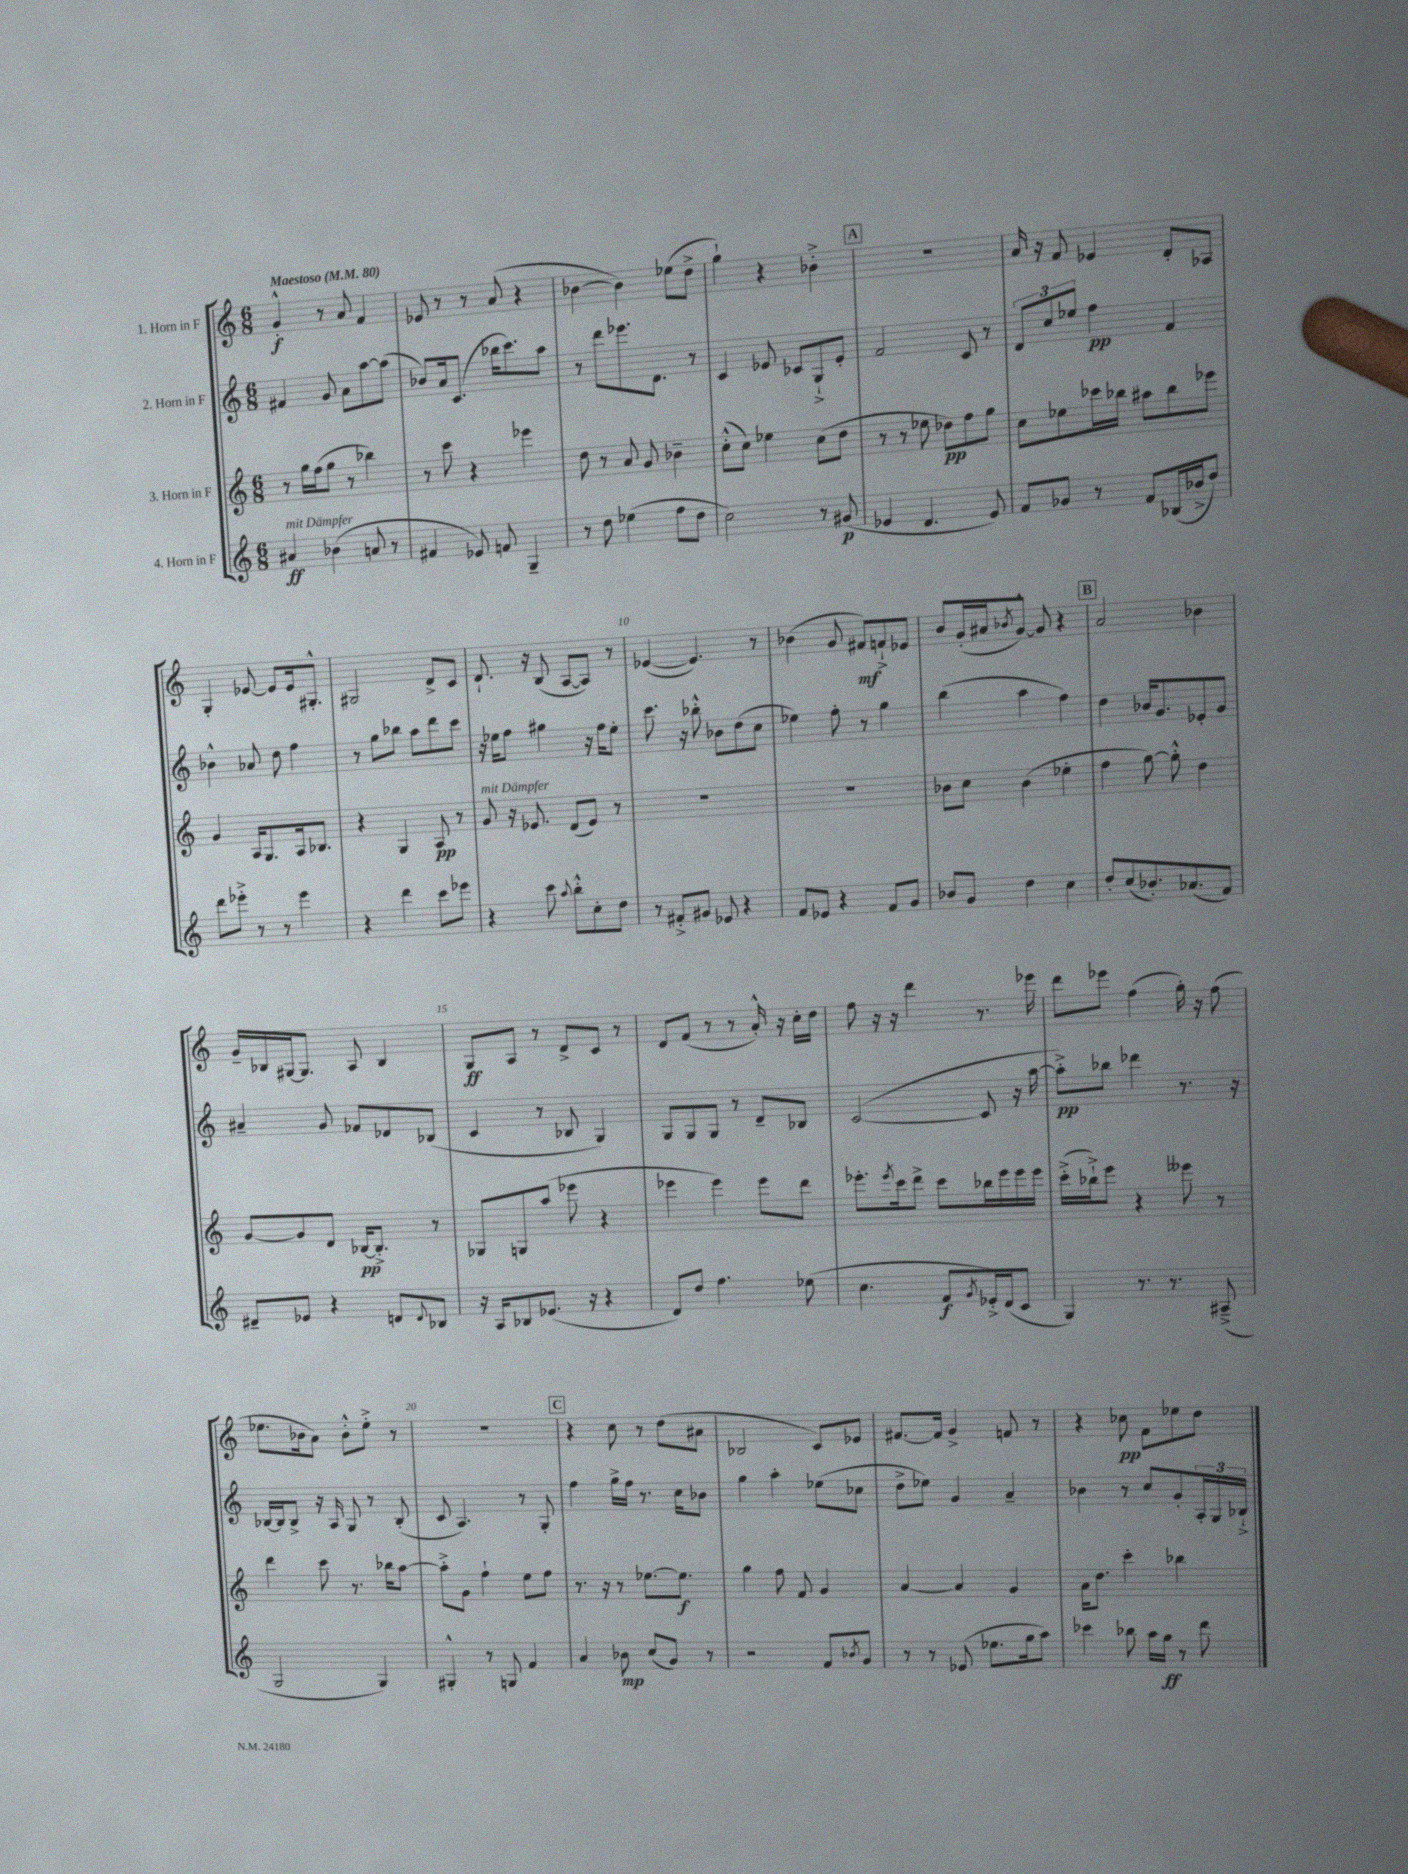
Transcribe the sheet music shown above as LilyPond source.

<<
\new StaffGroup <<
\new Staff = "s0" \with { instrumentName = "1. Horn in F" } {
    \clef treble \key c \major \numericTimeSignature \time 6/8 \tempo "Maestoso" 4 = 80
    g'4-.-^\f r8 a'8 f'4 |
    ees'8 r8 r8 a'8( r4 |
    bes'4~ bes'4) ees''8( d''8-> |
    g''4-!) r4 bes'4-.-> |
    \mark \markup { \box "A" } R2. |
    a'16 r16 f'8 ees'4 d'8-. aes8 |
    g4-. ees'8~ ees'8 ees'16 gis8.-.-^ |
    gis2 d'8-> c'8 |
    d'8.-! r16 b8( a8~ a8) r8 |
    ees'4~( ees'4.) r8 |
    bes'4( g'8 fis'8\mf) f'8-!-> ees'8 |
    b'8 g'16-.( ais'16 \acciaccatura { bes'8 } g'8~-^) g'8 r4 |
    \mark \markup { \box "B" } a'2 bes'4 |
    g'16-- bes16 gis16~ gis8. a8 bes4 |
    g8\ff a8 r8 d'8-> c'8 r8 |
    d'8 f'8( r8 r8 a'16-.-^) r16 c''16-. d''16 |
    f''8 r16 r16 d'''4 r8. ees'''16 |
    d'''8 ees'''8 f''4( g''16-.) r16 f''8( |
    ees''8. bes'16 a'8) bes'8-.-^ ees''8-.-> r8 |
    R2. |
    \mark \markup { \box "C" } r4 c''8 r8 d''8( ais'8 |
    bes2 c'8) ees'8 |
    fis'8.~ fis'16 g'4-> f'8 r8 |
    r4 ces''8\pp f'8 ees''8 d''8 \bar "|." |
}
\new Staff = "s1" \with { instrumentName = "2. Horn in F" } {
    \clef treble \key c \major \numericTimeSignature \time 6/8
    fis'4 g'8 a'8 a''8~ a''8( |
    bes'8) a'16 c'8.( bes''16 c'''8.) a''8 |
    r8 d'''8 ees'''8. d'8. r8 |
    c'4 ees'8 ces'8 g8-!-> ees'8-. |
    \mark \markup { \box "A" } f'2 c'8 r8 |
    \tuplet 3/2 { d'8 c''8 ees''8 } f''4\pp f'4 |
    bes'4-^ aes'8 d''8 f''4 |
    r8 g''8 bes''8 a''8 d'''8 c'''8 |
    r16 ees''16 f''8 gis''4 r16 f''16 ees''8-. |
    c'''8. r16 bes''8-.-^ bes'8 d''8( c''8 |
    ees''4) f''8-. r8 g''4 |
    b''4( a''4 f''4) |
    \mark \markup { \box "B" } d''4 bes'16 g'8. ees'8-. g'8 |
    ais'4-- g'8 fes'8 des'8 bes8( |
    c'4 r8 bes8 g4) |
    g8 g8 g8 r8 d'8-- bes8 |
    c'2~( c'8 r16 a''16~ |
    a''8-.->\pp) bes''8 des'''4 r8. r16 |
    bes16~ bes16 bes8-> r16 a16 g8 r8 bes8-.( |
    c'8 a4.) r8 g8-. |
    \mark \markup { \box "C" } f''4 g''16-> f''16 r8. c''16 bes'8 |
    g''4 a''4-. ees''8( ces''8 |
    d''8-> ees''8) g'4 a'4-- |
    bes'4 r8 c''8 g'8-. \tuplet 3/2 { a16-. g16 bes16-!-> } \bar "|." |
}
\new Staff = "s2" \with { instrumentName = "3. Horn in F" } {
    \clef treble \key c \major \numericTimeSignature \time 6/8
    r8 g''16 f''16( g''8 r8 bes''4) |
    r8 c'''8 r4 ees'''4 |
    d''8 r8 a'8 g'8 bes'4-- |
    c''8-.-^( c''8) ees''4 c''8( d''8 |
    \mark \markup { \box "A" } r8 r8 ees''8 des''8\pp) f''8 g''8 |
    c''8 ees''8 ces'''16 bes''16 ais''8 bes''8 ees'''8 |
    g'4 a16 g8. a16 bes8. |
    r4 g4 a8\pp r8 |
    g'8^\markup { \italic "mit Dämpfer" } r16 ees'8. d'8( ees'8) r8 |
    R2. |
    R2. |
    bes'8 c''8 bes'4( ees''4-. |
    \mark \markup { \box "B" } f''4 g''8~) g''8-.-^ d''4 |
    g'8~ g'8 d'8 bes16~\pp bes8.-.-> r8 |
    ges8 g8 a''8( ees'''8 r4 |
    ees'''4 ees'''4) ees'''8 d'''8 |
    ees'''8.-. \acciaccatura { ees'''8 } c'''16 d'''8-> c'''8 bes''16 ees'''16 ees'''16 ees'''16 |
    c'''16-.->( bes''16-!->) e'''8 r4 eeses'''8 r8 |
    d'''4 c'''8 r8. bes''16 a''8~ |
    a''8-.-> g'8 f''4-! e''8 f''8 |
    \mark \markup { \box "C" } r8. r16 r8 ees''8.~ ees''8.\f |
    g''4 f''8 f'8 g'4 |
    a'4~ a'4 g'4 |
    a'16 d''8. c'''4-. bes''4 \bar "|." |
}
\new Staff = "s3" \with { instrumentName = "4. Horn in F" } {
    \clef treble \key c \major \numericTimeSignature \time 6/8
    ais'4\ff^\markup { \italic "mit Dämpfer" } bes'4( a'8 r8 |
    fis'4 ees'8) f'8 g4-- |
    r8 d''8 ees''4( f''8 d''8 |
    c''2) r8 gis'8\p( |
    \mark \markup { \box "A" } ees'4 d'4. ees'8) |
    f'8 ges'8 r8 f'8 bes16( bes'16-> d''8) |
    d'''8 ees'''8-.-> r8 r8 ees'''4 |
    r4 d'''4 c'''8 ees'''8 |
    r4 c'''8 \appoggiatura { a''8 } b''8-.-^ c''8-. d''8 |
    r8 fis'8-.-> gis'8 ees'8 r4 |
    f'8 ees'8 r4 f'8 g'8 |
    bes'8 g'8 d''4 c''4 |
    \mark \markup { \box "B" } d''8-. c''8( bes'8.-.) aes'8.( f'8) |
    dis'8-- ees'8 r4 d'8 \appoggiatura { d'8 } bes8 |
    r16 a16 bes8 ees'8.( r16 r4 |
    d'8) d''8 f''4. ees''8( |
    c''4. f'8\f \acciaccatura { g'8 } ees'16-.->) d'16( c'8 |
    g4) r8. r8. ais8--->( |
    g2 g4) |
    gis4-.-^ r8 g8 f'4 |
    \mark \markup { \box "C" } a'4 bes'8\mp c''8( g'8) r8 |
    r2 f'8 \acciaccatura { bes'8 } g'8 |
    r8 r8 ees'8( ees''8. g''16 a''8) |
    ces'''4 bes''8 a''16 g''16\ff r8 d'''8 \bar "|." |
}
>>
>>
\layout { \context { \Score \override BarNumber.break-visibility = ##(#f #t #t) barNumberVisibility = #(every-nth-bar-number-visible 5) } }
